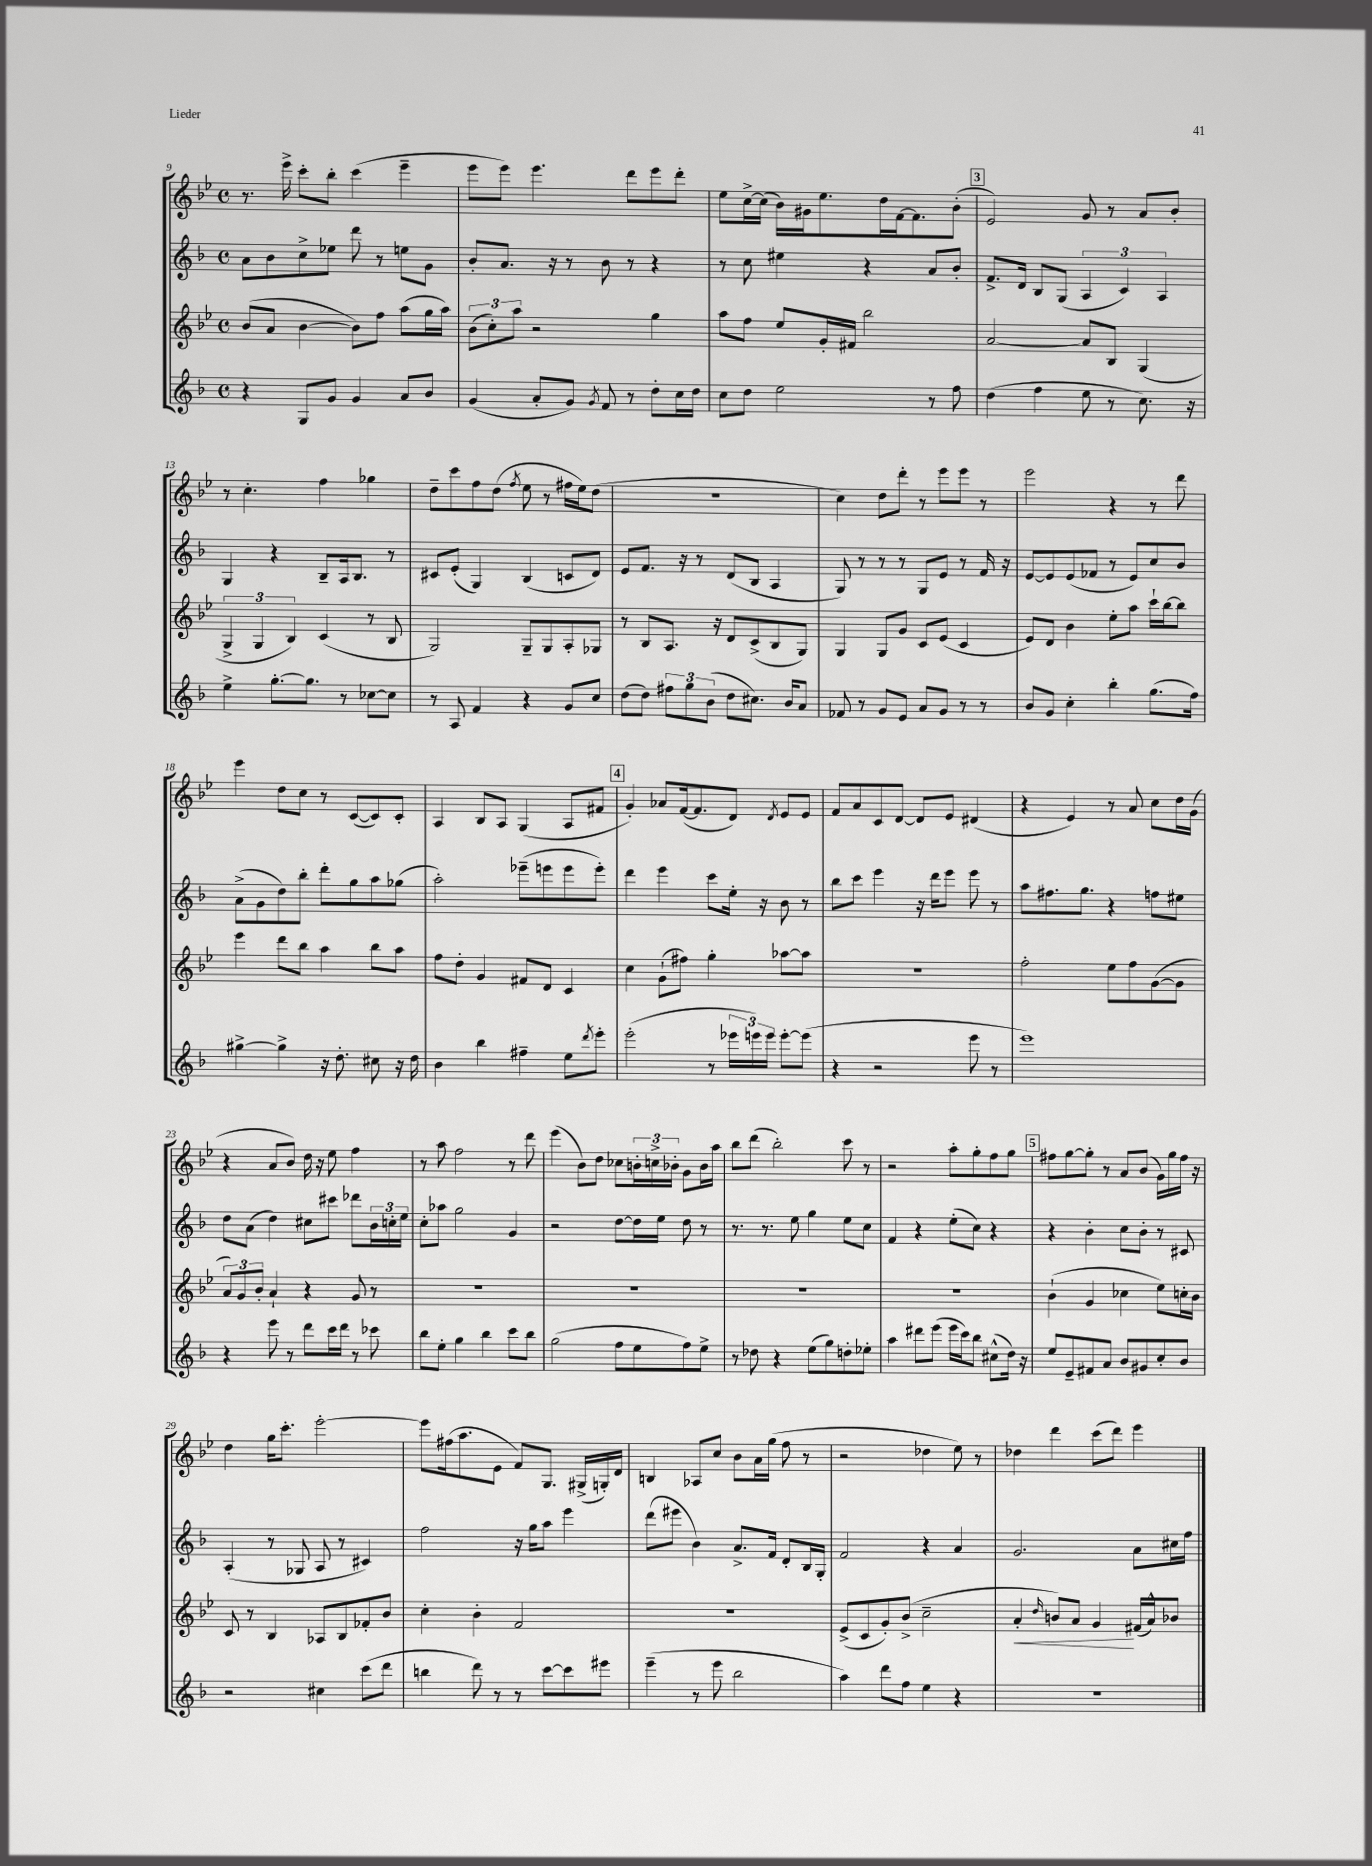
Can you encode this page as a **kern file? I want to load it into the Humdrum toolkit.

**kern	**kern	**kern	**kern
*staff4	*staff3	*staff2	*staff1
*clefG2	*clefG2	*clefG2	*clefG2
*k[b-]	*k[b-e-]	*k[b-]	*k[b-e-]
*M4/4	*M4/4	*M4/4	*M4/4
*met(c)	*met(c)	*met(c)	*met(c)
4r	(8b-	8a	8.r
.	8a	8b-	.
.	.	.	16eee-^
8G	[4b-	8cc^	8ccc'
8g	.	8ee-	8bb-'
4g	8b-])	8ddd	(4ccc
.	8ff	8r	.
8a	(8aa	8ee	4eee-~
8b-	16gg	8g	.
.	16aa)	.	.
=	=	=	=
(4g	(12b-	8b-'	8eee-
.	12cc')	.	.
.	.	8.a	8eee-)
.	12aa	.	.
8a'	2r	.	4.eee-
.	.	16r	.
8g)	.	8r	.
8qg	.	.	.
8f	.	8b-	.
8r	.	8r	8ddd
8dd'	4gg	4r	8eee-
16cc	.	.	8ddd'
16dd	.	.	.
=	=	=	=
8cc	8aa	8r	8ee-
8dd	8ff	8cc	[16cc^
.	.	.	(16cc]
2ee	8ee-	4ee#	16b-)
.	.	.	16g#
.	16g'	.	8.ee-
.	16f#	.	.
.	2bb-	4r	.
.	.	.	16dd
.	.	.	[16f
.	.	.	8.f]
8r	.	8a	.
8ff	.	8b-'	(8b-'
=	=	=	=
(4dd	[2a	8.f^	2e-)
.	.	16d	.
4ff	.	8B-	.
.	.	(8G	.
8ee	8a]	6A	8g
8r	8B-	.	8r
.	.	6c)	.
8.cc)	(4G	.	8a
.	.	6A	.
.	.	.	8b-'
16r	.	.	.
=	=	=	=
4ee^	6G^	4G	8r
.	.	.	4.cc'
.	6G	.	.
[8.gg'	.	4r	.
.	6B-)	.	.
8.gg]	.	.	.
.	(4c	8B-~	4ff
8r	.	16A	.
.	.	8.B-	.
[8cc-	8r	.	4gg-
8cc-]	8B-	8r	.
=	=	=	=
8r	2G)	8c#	8dd~
8A	.	(8e'	8ccc
4f	.	4G)	8ff
.	.	.	(8dd
.	.	.	8qff
4r	8G~	(4B-	8ee-
.	8G	.	8r
8g	8A'	8c	16ff#
.	.	.	16ee-)
8cc	8G-	8d)	(8dd
=	=	=	=
(8dd	8r	8e	1r
8dd)	8B-	8.f	.
12ff#	8.A	.	.
.	.	16r	.
12gg	.	.	.
.	.	8r	.
(12b-	.	.	.
.	16r	.	.
8dd	8d	(8d	.
8.cc#)	(8c^	8B-	.
.	8B-	4A	.
16b-	.	.	.
8a	8G)	.	.
=	=	=	=
8f-	4G	8G)	4cc)
8r	.	8r	.
8g	8G	8r	8dd
8e	8g	8r	8ddd'
8a	8c	8G	8r
8g	(8e-	8e	8eee-
8r	4c	8r	8eee-
8r	.	16f	8r
.	.	16r	.
=	=	=	=
8b-	8e-)	[8e	2eee-
8g	8d	8e]	.
4cc'	4b-	(8e	.
.	.	8f-	.
4bb-'	8ee-'	8r	4r
.	8aa	8e)	.
(8.gg	16ccc`	8cc	8r
.	[16bb-	.	.
.	8bb-]	8b-	8ddd
16ff)	.	.	.
=	=	=	=
[4gg#^	4eee-	(8a^	4eee-
.	.	8g	.
4gg#^]	8ddd	8dd)	8dd
.	8bb-	8bb-'	8cc
16r	4aa	8ddd'	8r
8.dd'	.	.	.
.	.	8gg	([8c
8cc#	8bb-	8aa	8c])
16r	8aa	(8gg-	8c'
16dd	.	.	.
=	=	=	=
4b-	8ff	2aa')	4A
.	8dd'	.	.
4bb-	4g	.	8B-
.	.	.	8A
4ff#~	8f#	(8eee-~	(4G
.	8d	8eee	.
8ee	4c	8eee	8A
8qddd	.	.	.
8eee'	.	8eee')	8f#
=	=	=	=
(2eee'	4cc	4ddd	4g')
.	(8g`	4eee	8a-
.	8ff#)	.	([16f
.	.	.	8.f]
8r	4gg'	8ccc	.
24eee-	.	16ee'	8d)
24eee)	.	.	.
.	.	16r	.
24eee	.	.	.
.	.	.	8qd
[8eee'	[8aa-	8b-	8e-
(8eee]	8aa-]	8r	8e-
=	=	=	=
4r	1r	8bb-	8f
.	.	8ccc	8a
2r	.	4eee	8c
.	.	.	[8d
.	.	16r	8d]
.	.	16ddd	.
.	.	8eee	8e-
8eee	.	8eee	(4d#
8r	.	8r	.
=	=	=	=
1eee)	2ff'	8aa	4r
.	.	8.ff#	.
.	.	.	4e-)
.	.	8.gg	.
.	8ee-	4r	8r
.	8ff	.	8a
.	([8g	8ff	8cc
.	8g]	8ee#	16dd
.	.	.	(16g
=	=	=	=
4r	12a)	8dd	4r
.	12g	.	.
.	.	(8a	.
.	12b-'	.	.
8eee	4a`	4dd)	8a
8r	.	.	8b-)
8ddd	4r	8cc#	16dd
.	.	.	16r
16ccc	.	8ccc#	8ee-
16ddd	.	.	.
8r	8g	8ddd-	4ff
8ccc-	8r	24b-	.
.	.	24cc'	.
.	.	24ee	.
=	=	=	=
8bb-	1r	8cc'	8r
8ee'	.	8aa-	8aa
4gg	.	2gg	2ff
4bb-	.	.	.
8ccc	.	4g	8r
8bb-	.	.	8ddd
=	=	=	=
(2gg	1r	2r	(4eee-
.	.	.	8b-)
.	.	.	8dd
8ff	.	[8dd	8cc-
8ee	.	16dd]	24b'
.	.	.	24cc^
.	.	16ee	.
.	.	.	24b-'
8ff)	.	8dd	8g
8ee^	.	8r	16b-
.	.	.	16aa
=	=	=	=
8r	1r	8.r	8bb-
8dd-	.	.	(8ddd
.	.	8.r	.
4r	.	.	2bb-')
.	.	8ee	.
(8ee	.	4gg	.
8gg)	.	.	.
8dd'	.	8ee	8ccc
8ee-'	.	8cc	8r
=	=	=	=
4aa	1r	4f	2r
8ddd#	.	4r	.
(8eee	.	.	.
16eee	.	(8ee'	8aa'
16ccc)	.	.	.
8bb-	.	8cc)	8gg'
(8cc#^^	.	4r	8ff
16dd)	.	.	8gg
16r	.	.	.
=	=	=	=
8ee	(4b-`	4r	8ff#
8e~	.	.	[8gg
8f#	4g	4b-'	8gg']
8a	.	.	8r
8b-	4cc-	8cc	8a
8g#	.	8b-'	(8b-
8cc'	8ee-)	8r	16g)
.	.	.	16gg
8b-	16cc'	8c#	16ff#
.	16b-	.	16r
=	=	=	=
2r	8c	(4A'	4dd
.	8r	.	.
.	4B-	8r	16gg
.	.	.	8.ccc'
.	.	8G-	.
4cc#	8A-	8A	[2eee-'
.	8B-	8r	.
(8ccc	8f-'	4c#)	.
8ddd	8b-	.	.
=	=	=	=
4bb	4cc'	2ff	8eee-]
.	.	.	(16ff#
.	.	.	8.aa
8ddd)	4b-'	.	.
8r	.	.	8e-
8r	2f	16r	8f)
.	.	16gg	.
[8ccc	.	8aa	8.G
8ccc]	.	4eee	.
.	.	.	(16G#^
8eee#	.	.	16G')
.	.	.	16d
=	=	=	=
(4eee~	1r	(8ddd	4B
.	.	8eee#	.
8r	.	4b-)	8A-
8eee	.	.	8cc
2bb-	.	8.a^	8b-
.	.	.	16a
.	.	16f	(16gg
.	.	8d'	8ff
.	.	16B-	8r
.	.	16G'	.
=	=	=	=
4aa)	(8e-^	2f	2r
.	8c	.	.
8ddd	8g')	.	.
8ff	(8b-^	.	.
4ee	2cc~	4r	4dd-
4r	.	4a	8ee-)
.	.	.	8r
=	=	=	=
1r	4a'	2.g	4dd-
.	16qqdd	.	.
.	8b)	.	4ddd
.	8a	.	.
.	4g	.	(8ccc
.	.	.	8ddd)
.	(16f#	8a	4eee-
.	16a^^)	.	.
.	8b-	16cc#	.
.	.	16ff	.
==	==	==	==
*-	*-	*-	*-
